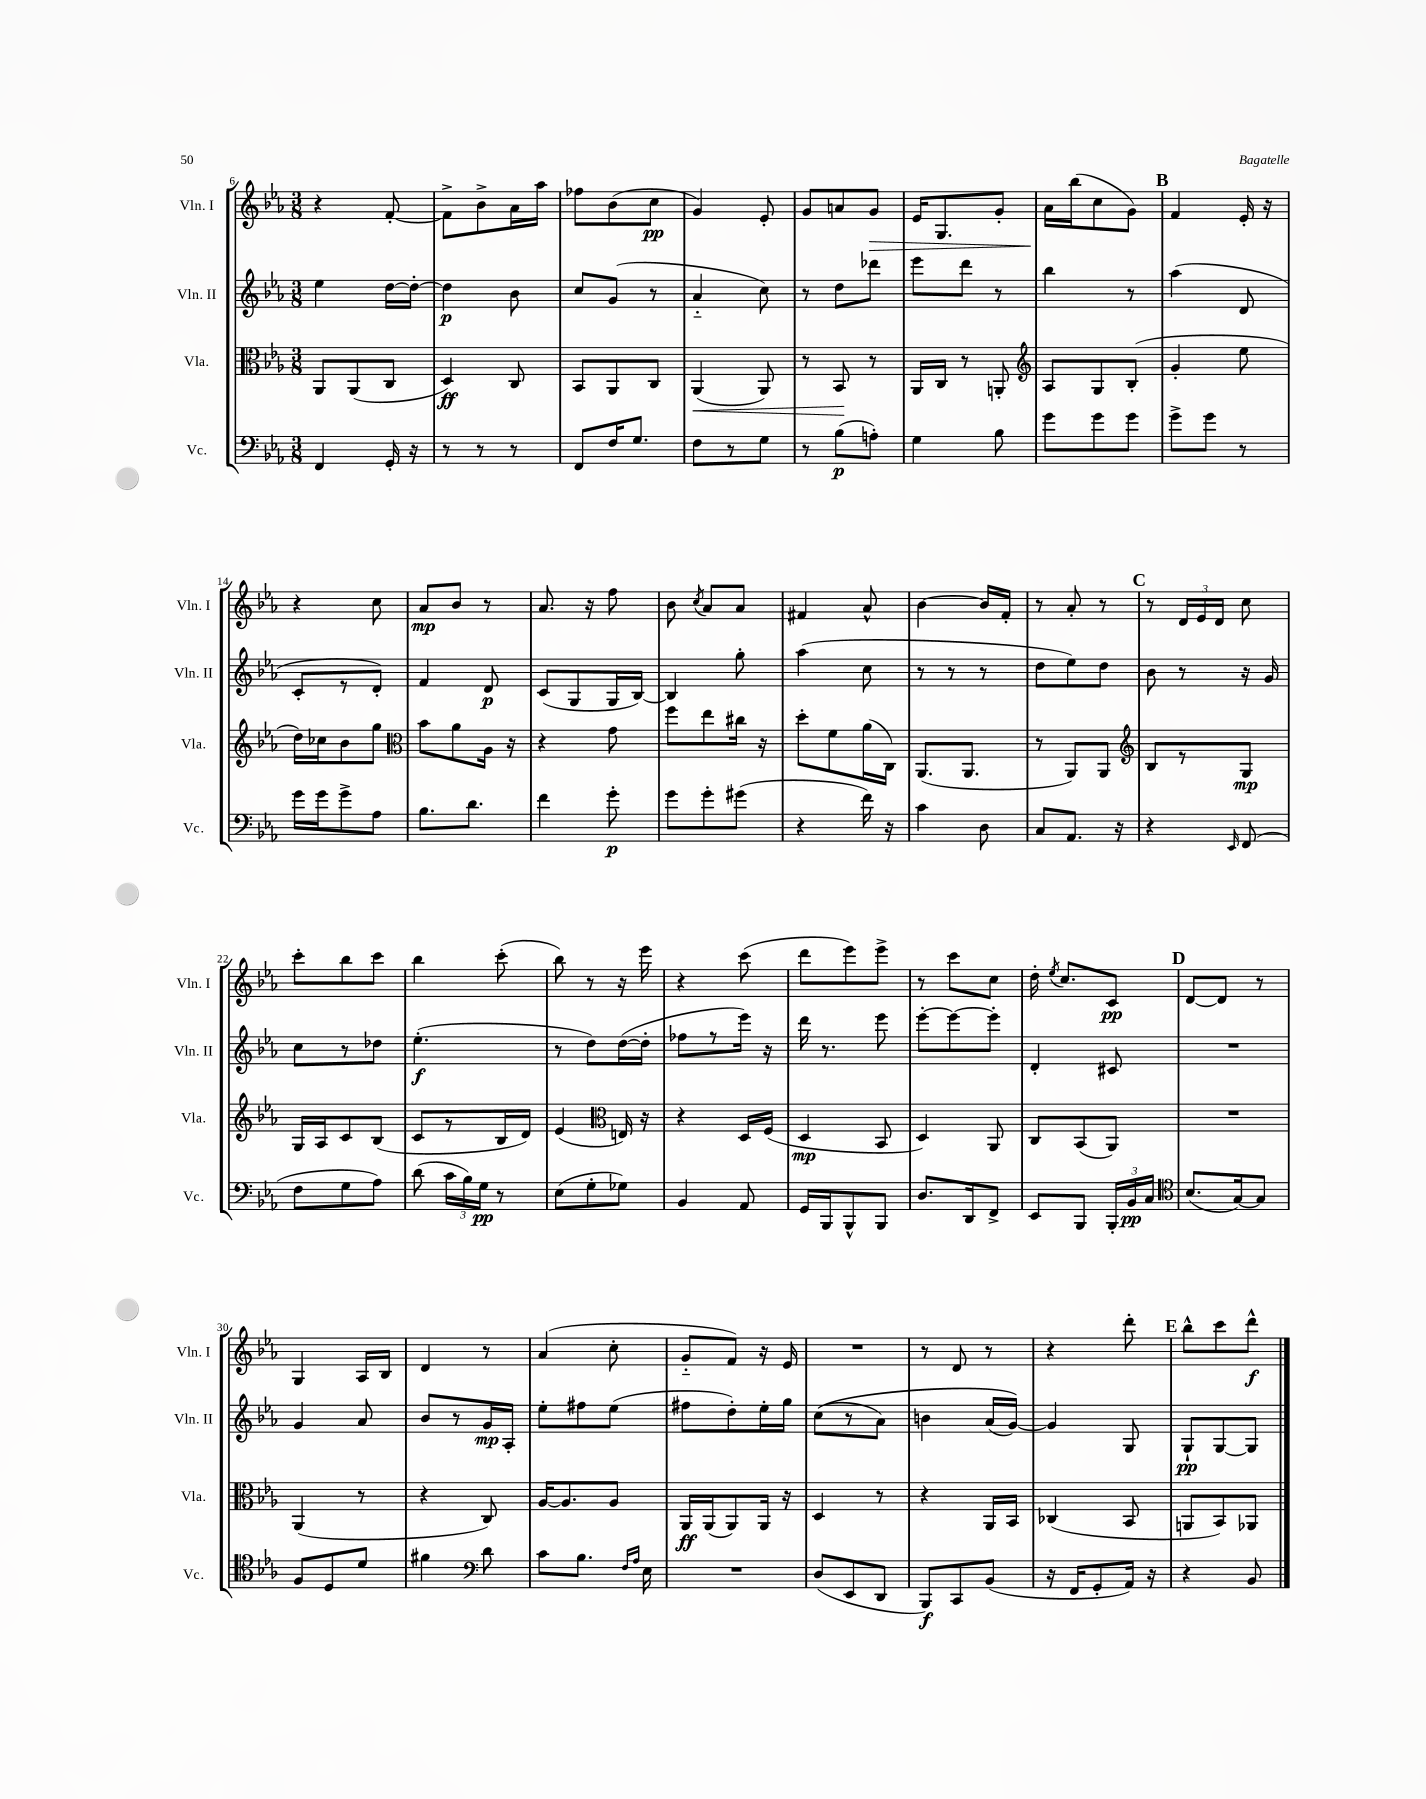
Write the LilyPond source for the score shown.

<<
\new StaffGroup <<
\new Staff = "s0" \with { instrumentName = "Vln. I" shortInstrumentName = "Vln. I" } {
    \clef treble \key ees \major \numericTimeSignature \time 3/8
    \autoBeamOff r4 f'8~-. |
    f'8[-> bes'8-> aes'16 aes''16] |
    fes''8[ bes'8( c''8]\pp |
    g'4) ees'8-. |
    g'8[ a'8 g'8]\> |
    ees'16[ g8. g'8]-. |
    aes'16[\! bes''16( c''8 g'8]) |
    \mark \markup { \bold "B" } f'4 ees'16-. r16 |
    r4 c''8 |
    aes'8[\mp bes'8] r8 |
    aes'8. r16 f''8 |
    bes'8 \acciaccatura { c''8 } aes'8[ aes'8] |
    fis'4 aes'8-^ |
    bes'4~ bes'16[ f'16]-. |
    r8 aes'8-. r8 |
    \mark \markup { \bold "C" } r8 \tuplet 3/2 { d'16[ ees'16 d'16] } c''8 |
    c'''8[-. bes''8 c'''8] |
    bes''4 c'''8-.( |
    bes''8) r8 r16 ees'''16 |
    r4 c'''8( |
    d'''8[ ees'''8) ees'''8]-> |
    r8 c'''8[ c''8] |
    d''16-. \acciaccatura { ees''8 } c''8.[ c'8]\pp |
    \mark \markup { \bold "D" } d'8[~ d'8] r8 |
    g4 aes16[ bes16] |
    d'4 r8 |
    aes'4( c''8-. |
    g'8[-_ f'8]) r16 ees'16 |
    R4. |
    r8 d'8 r8 |
    r4 d'''8-. |
    \mark \markup { \bold "E" } bes''8[-^ c'''8 d'''8]-^\f \bar "|." |
}
\new Staff = "s1" \with { instrumentName = "Vln. II" shortInstrumentName = "Vln. II" } {
    \clef treble \key ees \major \numericTimeSignature \time 3/8
    \autoBeamOff ees''4 d''16[~ d''16]~-. |
    d''4\p bes'8 |
    c''8[ g'8]( r8 |
    aes'4-_ c''8) |
    r8 d''8[ des'''8] |
    ees'''8[ d'''8] r8 |
    bes''4 r8 |
    \mark \markup { \bold "B" } aes''4( d'8 |
    c'8[-. r8 d'8]-.) |
    f'4 d'8\p |
    c'8[( g8 g16 bes16]~) |
    bes4 g''8-. |
    aes''4( c''8 |
    r8 r8 r8 |
    d''8[ ees''8) d''8] |
    \mark \markup { \bold "C" } bes'8 r8 r16 g'16 |
    c''8[ r8 des''8] |
    ees''4.-.\f( |
    r8 d''8[) d''16~( d''16]-. |
    fes''8[ r8 ees'''16]) r16 |
    d'''16 r8. ees'''8 |
    ees'''8[~-. ees'''8~ ees'''8]-. |
    d'4-. cis'8 |
    \mark \markup { \bold "D" } R4. |
    g'4 aes'8 |
    bes'8[ r8 g'16\mp aes16]-. |
    ees''8[-. fis''8 ees''8]( |
    fis''8[ d''8-.) ees''16-. g''16] |
    c''8[(\( r8 aes'8]) |
    b'4 aes'16[( g'16]~)\) |
    g'4 g8 |
    \mark \markup { \bold "E" } g8[-!\pp g8~ g8] \bar "|." |
}
\new Staff = "s2" \with { instrumentName = "Vla." shortInstrumentName = "Vla." } {
    \clef alto \key ees \major \numericTimeSignature \time 3/8
    \autoBeamOff aes,8[ aes,8( c8] |
    d4\ff) c8 |
    bes,8[ aes,8 c8] |
    aes,4\<( aes,8) |
    r8 bes,8\! r8 |
    aes,16[ c16] r8 a,8-. |
    \clef treble aes8[ g8 bes8]-.( |
    \mark \markup { \bold "B" } g'4-. ees''8 |
    d''16[) ces''16 bes'8 g''8] |
    \clef alto bes'8[ aes'8 aes16] r16 |
    r4 g'8 |
    f''8[ ees''8 cis''16] r16 |
    d''8[-. f'8 aes'16( c16]) |
    aes,8.[( aes,8.] |
    r8 aes,8[) aes,8] |
    \mark \markup { \bold "C" } \clef treble bes8[ r8 g8]\mp |
    g16[ aes16 c'8 bes8]( |
    c'8[ r8 bes16 d'16]) |
    ees'4( \clef alto e16) r16 |
    r4 d16[ f16]( |
    d4\mp bes,8 |
    d4) aes,8 |
    c8[ bes,8( aes,8]) |
    \mark \markup { \bold "D" } R4. |
    aes,4( r8 |
    r4 c8) |
    aes16[~ aes8. aes8] |
    aes,16[\ff aes,16( aes,8) aes,16] r16 |
    d4 r8 |
    r4 aes,16[ bes,16] |
    ces4( bes,8 |
    \mark \markup { \bold "E" } a,8[ bes,8) aes,8] \bar "|." |
}
\new Staff = "s3" \with { instrumentName = "Vc." shortInstrumentName = "Vc." } {
    \clef bass \key ees \major \numericTimeSignature \time 3/8
    \autoBeamOff f,4 g,16-. r16 |
    r8 r8 r8 |
    f,8[ f16 g8.] |
    f8[ r8 g8] |
    r8 bes8[\p( a8]-.) |
    g4 bes8 |
    g'8[ g'8 g'8] |
    \mark \markup { \bold "B" } g'8[-> g'8] r8 |
    g'16[ g'16 g'8-> aes8] |
    bes8.[ d'8.] |
    f'4 g'8-.\p |
    g'8[ g'8-. gis'8]( |
    r4 f'16) r16 |
    c'4 d8 |
    c8[ aes,8.] r16 |
    \mark \markup { \bold "C" } r4 \grace { ees,16 } f,8( |
    f8[ g8 aes8]) |
    d'8( \tuplet 3/2 { c'16[ bes16) g16]\pp } r8 |
    ees8[( g8-. ges8]) |
    bes,4 aes,8 |
    g,16[ bes,,16 bes,,8-^ bes,,8] |
    d8.[ d,16 f,8]-> |
    ees,8[ bes,,8] \tuplet 3/2 { bes,,16[-. bes,16\pp c16] } |
    \mark \markup { \bold "D" } \clef tenor bes8.[( g16~) g8] |
    f8[ d8 d'8] |
    fis'4 \clef bass d'8 |
    c'8[ bes8.] \grace { f16[ aes16] } ees16 |
    R4. |
    d8[( ees,8 d,8] |
    bes,,8[\f) c,8 bes,8]( |
    r16 f,16[ g,8-. aes,16]) r16 |
    \mark \markup { \bold "E" } r4 bes,8 \bar "|." |
}
>>
>>
\layout { \context { \Score currentBarNumber = #6 } }
